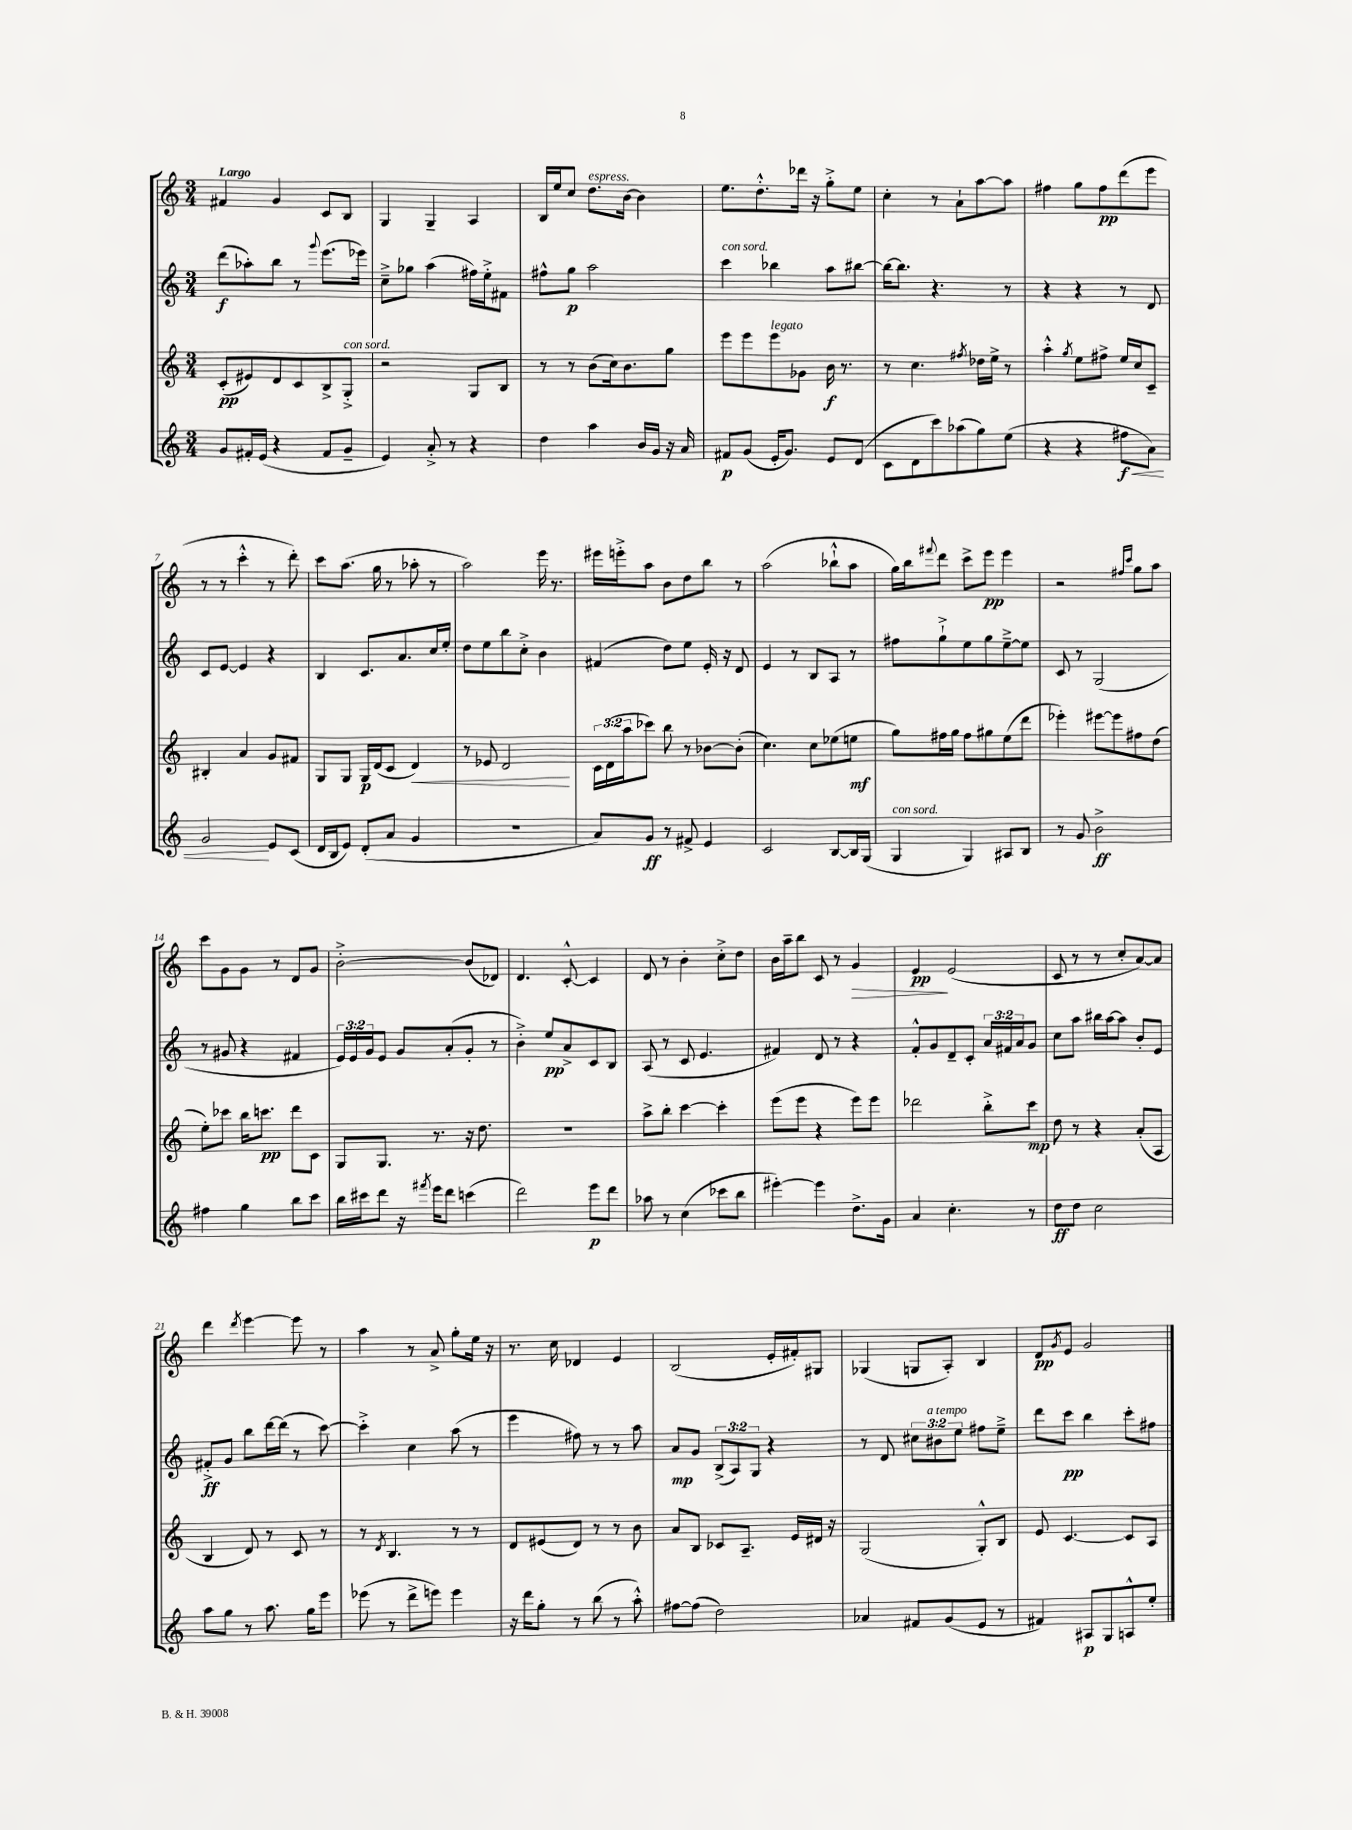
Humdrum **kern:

**kern	**kern	**kern	**kern
*staff4	*staff3	*staff2	*staff1
*clefG2	*clefG2	*clefG2	*clefG2
*k[]	*k[]	*k[]	*k[]
*M3/4	*M3/4	*M3/4	*M3/4
8g	(8c'	(8ddd	4f#
16f#'	8e#)	8aa-')	.
(16e	.	.	.
4r	8d	8bb	4g
.	8c	8r	.
.	.	8qqggg	.
8f#	8B^	(8.eee	8c
8g~	8G'^	.	8B
.	.	16eee-)	.
=	=	=	=
4e)	2r	8cc~^	4G
.	.	8gg-	.
8a'^	.	(4aa	4G~
8r	.	.	.
4r	8G	16ff#)	4A
.	.	16ee'^	.
.	8B	8f#	.
=	=	=	=
4dd	8r	8ff#^^	16B
.	.	.	16ee
.	8r	8gg	8cc
4aa	(8b	2aa	8.dd
.	16cc)	.	.
.	8.b	.	[16b
16b	.	.	4b]
16g	.	.	.
16r	8gg	.	.
16a	.	.	.
=	=	=	=
8f#	8eee	4ccc	8.ee
(8g	8eee	.	.
.	.	.	8.dd'^^
16e'	8eee	4bb-	.
8.g)	.	.	.
.	8g-	.	16ddd-
.	.	.	16r
8e	16b	8aa	8gg'^
.	8.r	.	.
(8d	.	[8bb#	8ee
=	=	=	=
8c	8r	16bb#_	4cc'
.	.	8.bb#]	.
8d	4.cc	.	.
8ccc)	.	4.r	8r
(8aa-	.	.	8a`
.	8qff#	.	.
8gg)	16dd-	.	[8aa
.	16ee^	.	.
(8ee	8r	8r	8aa]
=	=	=	=
4r	4aa'^^	4r	4ff#
.	8qgg	.	.
4r	8ee	4r	8gg
.	8ff#^	.	8ff#
8ff#	16ee	8r	(8ddd
.	16cc	.	.
8a)	8c~	8d	8eee
=	=	=	=
2g	4B#'	8c	8r
.	.	[8e	8r
.	4a	4e]	4ccc'^^
8e	8g	4r	8r
(8c	8f#	.	8ddd')
=	=	=	=
16d	8G	4B	8ccc
16B	.	.	.
8e)	8G	.	(8.aa
(8d'	16G	8.c	.
.	(16d	.	16gg
8a	8c	.	8r
.	.	8.a	.
4g	4d)	.	8aa-'
.	.	16cc	8r
.	.	16ee'	.
=	=	=	=
2.r	8r	8dd	2aa)
.	8e-	8ee	.
.	2d	8bb	.
.	.	8cc'^	.
.	.	4b	16eee
.	.	.	8.r
=	=	=	=
8a)	24c	(4f#	16eee#
.	(24d	.	.
.	.	.	16eee'^
.	24aa	.	.
8g	8ccc-)	.	8aa
8r	8bb	8dd)	8b
8f#^	8r	8ee	8dd
4e	[8b-	16e'	8bb
.	.	16r	.
.	(8b-']	8d	8r
=	=	=	=
2c	4.cc)	4e	(2aa
.	.	8r	.
.	8cc	8B	.
[8B	(8ee-	8A	8bb-`^^
16B]	8ee	8r	8aa
(16G	.	.	.
=	=	=	=
4G	8gg)	8ff#	16gg)
.	.	.	16bb
.	.	.	8qqfff#
.	16ff#	8gg`^	8ddd
.	16gg	.	.
4G)	8ff#	8ee	8ccc^
.	8gg#	8gg	8eee
8A#	(8ee	[8ee~^	4eee
8B	8ddd	8ee]	.
=	=	=	=
8r	4eee-')	8c	2r
8g	.	8r	.
2b^	[8eee#	(2G	.
.	8eee#]	.	.
.	.	.	16qqff#
.	.	.	16qqccc
.	8ff#	.	8gg
.	(8dd	.	8aa
=	=	=	=
4ff#	8ee')	8r	8ccc
.	8ccc-	8g#	8g
4gg	16bb	4r	8g
.	8.ccc	.	.
.	.	.	8r
8bb	8ddd	4f#	8d
8ccc	8c	.	8g
=	=	=	=
16bb	8G	24e)	[2b'^
.	.	24e	.
16ccc#	.	.	.
.	.	24g	.
8ddd	8.G	8e	.
16r	.	8g	.
8qfff#	.	.	.
16eee	8.r	.	.
8ddd	.	(8a'	.
(4ccc	16r	8g'	(8b]
.	8.dd	.	.
.	.	8r	8d-)
=	=	=	=
2ddd)	2.r	4b'^)	4.d
.	.	8ee	.
.	.	8a^	[8c'^^
8eee	.	8c	4c]
8ddd	.	8B	.
=	=	=	=
8aa-	8aa^	(8A	8d
8r	8bb'	8r	8r
(4cc	[4ccc	8c	4b'
.	.	4.e	.
8ccc-	4ccc']	.	8cc'^
8bb	.	.	8dd
=	=	=	=
[4eee#')	(8eee	4f#)	16b
.	.	.	16aa~
.	8eee	.	8bb
4eee#]	4r	8d	8c
.	.	8r	8r
8.dd^	8eee)	4r	4g
.	8eee	.	.
16g	.	.	.
=	=	=	=
4a	2ddd-	8f'^^	4e
.	.	8g	.
4.cc'	.	8d~	(2e
.	.	8c'	.
.	8bb'^	24a	.
.	.	24f#	.
.	.	24a	.
8r	8ccc	8g	.
=	=	=	=
8dd	8dd	8cc	8c
8dd	8r	8aa	8r
2cc	4r	16bb#	8r
.	.	[16aa	.
.	.	8aa]	8cc'
.	(8a'	8b'	[8a)
.	8A	8e	8a]
=	=	=	=
8aa	4B	8f#'^	4ddd
8gg	.	8g	.
.	.	.	8qddd
8r	8d)	8bb	[4eee
8.aa	8r	[16ddd	.
.	.	(16ddd]	.
.	8c	8r	8eee]
16gg	.	.	.
8eee	8r	[8ccc)	8r
=	=	=	=
(8eee-	8r	4ccc'^]	4aa
.	8qd	.	.
8r	4.B	.	.
8ddd^	.	4cc	8r
8eee)	.	.	8a^
4eee	8r	(8aa	8gg'
.	8r	8r	16ee
.	.	.	16r
=	=	=	=
16r	8d	4eee	8.r
16ddd	.	.	.
8gg'	(8e#	.	.
.	.	.	16cc
8r	8d)	8ff#)	4d-
(8bb	8r	8r	.
8r	8r	8r	4e
8aa'^^)	8b	8aa	.
=	=	=	=
[8ff#	8a	8a	(2B
(8ff#]	8B	8g	.
2dd)	8c-	(12B^	.
.	.	12A)	.
.	8.A~	.	.
.	.	12G	.
.	.	4r	16e'
.	16e	.	16f#')
.	16d#	.	8G#
.	16r	.	.
=	=	=	=
4a-	(2G	8r	(4G-
.	.	8d	.
8f#	.	12cc#	8G
.	.	12b#	.
(8g	.	.	8A')
.	.	12ee	.
8e	8G'^^)	8ff#	4B
8r	8B	8ee~^	.
=	=	=	=
4f#)	8e	8ddd	8d
.	.	.	8qg
.	[4.c	8ccc	8e
8A#	.	4bb	2g
8G	.	.	.
8A^^	8c]	8ccc'	.
8ee'	8A	8ff#	.
==	==	==	==
*-	*-	*-	*-
